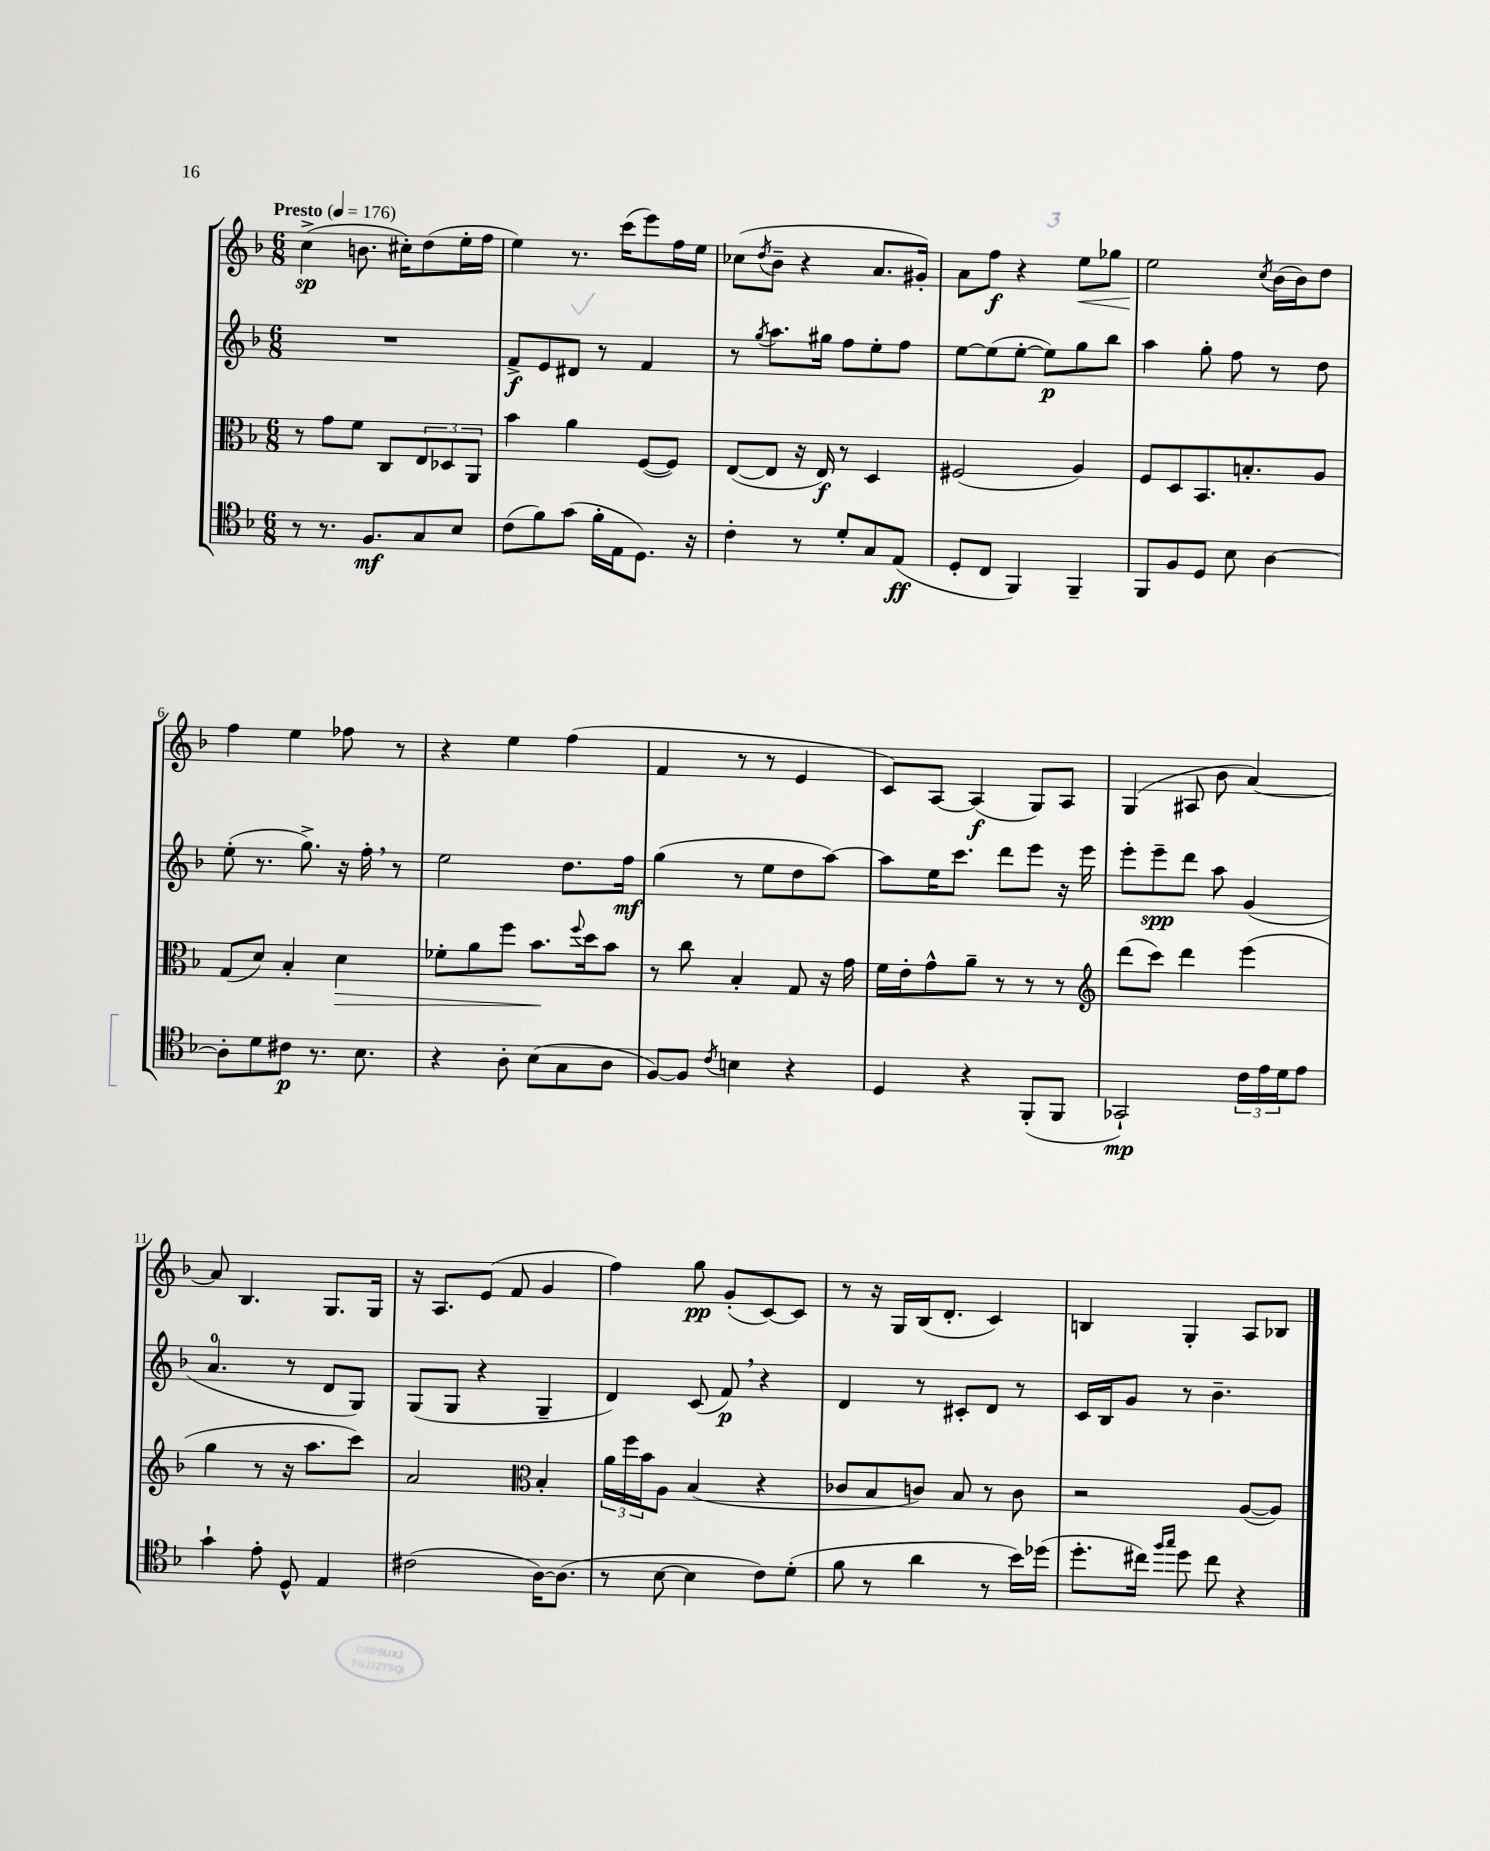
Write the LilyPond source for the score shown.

<<
\new StaffGroup <<
\new Staff = "s0" {
    \clef treble \key f \major \numericTimeSignature \time 6/8 \tempo "Presto" 4 = 176
    c''4->\sp( b'8. cis''16-.) d''8( e''16-. f''16 |
    e''4) r8. c'''16( e'''8) f''16 e''16 |
    ces''8( \acciaccatura { d''8 } bes'8-- r4 a'8. gis'16-.) |
    a'8 f''8\f r4 e''8\< ges''8 |
    e''2\! \acciaccatura { c''8 } bes'16( bes'16) d''8 |
    f''4 e''4 fes''8 r8 |
    r4 e''4 f''4( |
    f'4 r8 r8 e'4 |
    c'8) a8~ a4\f( g8) a8 |
    g4( ais8 bes'8 a'4~) |
    a'8 bes4. g8. g16 |
    r16 a8. e'8( f'8 g'4 |
    f''4) g''8\pp g'8-.( c'8~) c'8 |
    r8 r16 g16 bes16( d'8.-. c'4) |
    b4 g4-. a8 bes8 \bar "|." |
}
\new Staff = "s1" {
    \clef treble \key f \major \numericTimeSignature \time 6/8
    R2. |
    f'8->\f e'8 dis'8 r8 f'4 |
    r8 \acciaccatura { g''8 } a''8. gis''16 f''8 e''8-. f''8 |
    e''8~ e''8( e''8~-. e''8\p) g''8 bes''8 |
    a''4 g''8-. f''8 r8 d''8 |
    e''8-.( r8. g''8.->) r16 f''16-. \breathe r8 |
    e''2 d''8. f''16\mf |
    g''4( r8 e''8 d''8 a''8~) |
    a''8 e''16 c'''8. d'''8 e'''8 r16 e'''16 |
    e'''8-. e'''8--\spp d'''8 a''8 g'4( |
    a'4.-0 r8 d'8 g8) |
    g8( g8 r4 g4-- |
    d'4) c'8( f'8\p) \breathe r4 |
    d'4 r8 cis'8-. d'8 r8 |
    c'16 bes16 g'8 r8 bes'4.-- \bar "|." |
}
\new Staff = "s2" {
    \clef alto \key f \major \numericTimeSignature \time 6/8
    r8 g'8 f'8 c8 \tuplet 3/2 { e8 des8 a,8 } |
    bes'4 a'4 f8~( f8) |
    e8~( e8 r16 e16\f) r8 d4 |
    fis2( a4) |
    f8 d8 bes,8. b8.-. a8 |
    g8( d'8) bes4-. d'4\> |
    fes'8-. a'8 f''8 bes'8.\! \appoggiatura { f''8 } d''16 bes'8 |
    r8 c''8 bes4-. g8 r16 g'16 |
    f'16 e'16-. g'8-^ a'8-- r8 r8 r8 |
    \clef treble d'''8( c'''8) d'''4 e'''4( |
    g''4 r8 r16 a''8. c'''8) |
    a'2 \clef alto bes4-. |
    \tuplet 3/2 { a'16 f''16 bes'16 } a8 bes4( r4 |
    ces'8 bes8 c'8) bes8 r8 c'8 |
    r2 a8~( a8) \bar "|." |
}
\new Staff = "s3" {
    \clef tenor \key f \major \numericTimeSignature \time 6/8
    r8 r8. f8.\mf g8 bes8 |
    c'8( f'8) g'8( f'16-. e16 d8.) r16 |
    c'4-. r8 d'8-. g8 e8\ff( |
    d8-. c8 f,4) f,4-- |
    f,8 f8 d8 bes8 a4~ |
    a8-. d'8 cis'8\p r8. bes8. |
    r4 a8-. bes8( g8 a8 |
    f8~) f8 \acciaccatura { c'8 } b4 r4 |
    d4 r4 f,8-.( f,8 |
    ges,2-!\mp) \tuplet 3/2 { c'16 e'16 d'16 } e'8 |
    g'4-! e'8-. d8-^ e4 |
    cis'2( a16~) a8.( |
    r8 bes8~ bes4 c'8) d'8-.( |
    f'8 r8 a'4 r8 bes'16) des''16( |
    d''8.-. cis''16) \grace { f''16 g''16 } d''8 cis''8 r4 \bar "|." |
}
>>
>>
